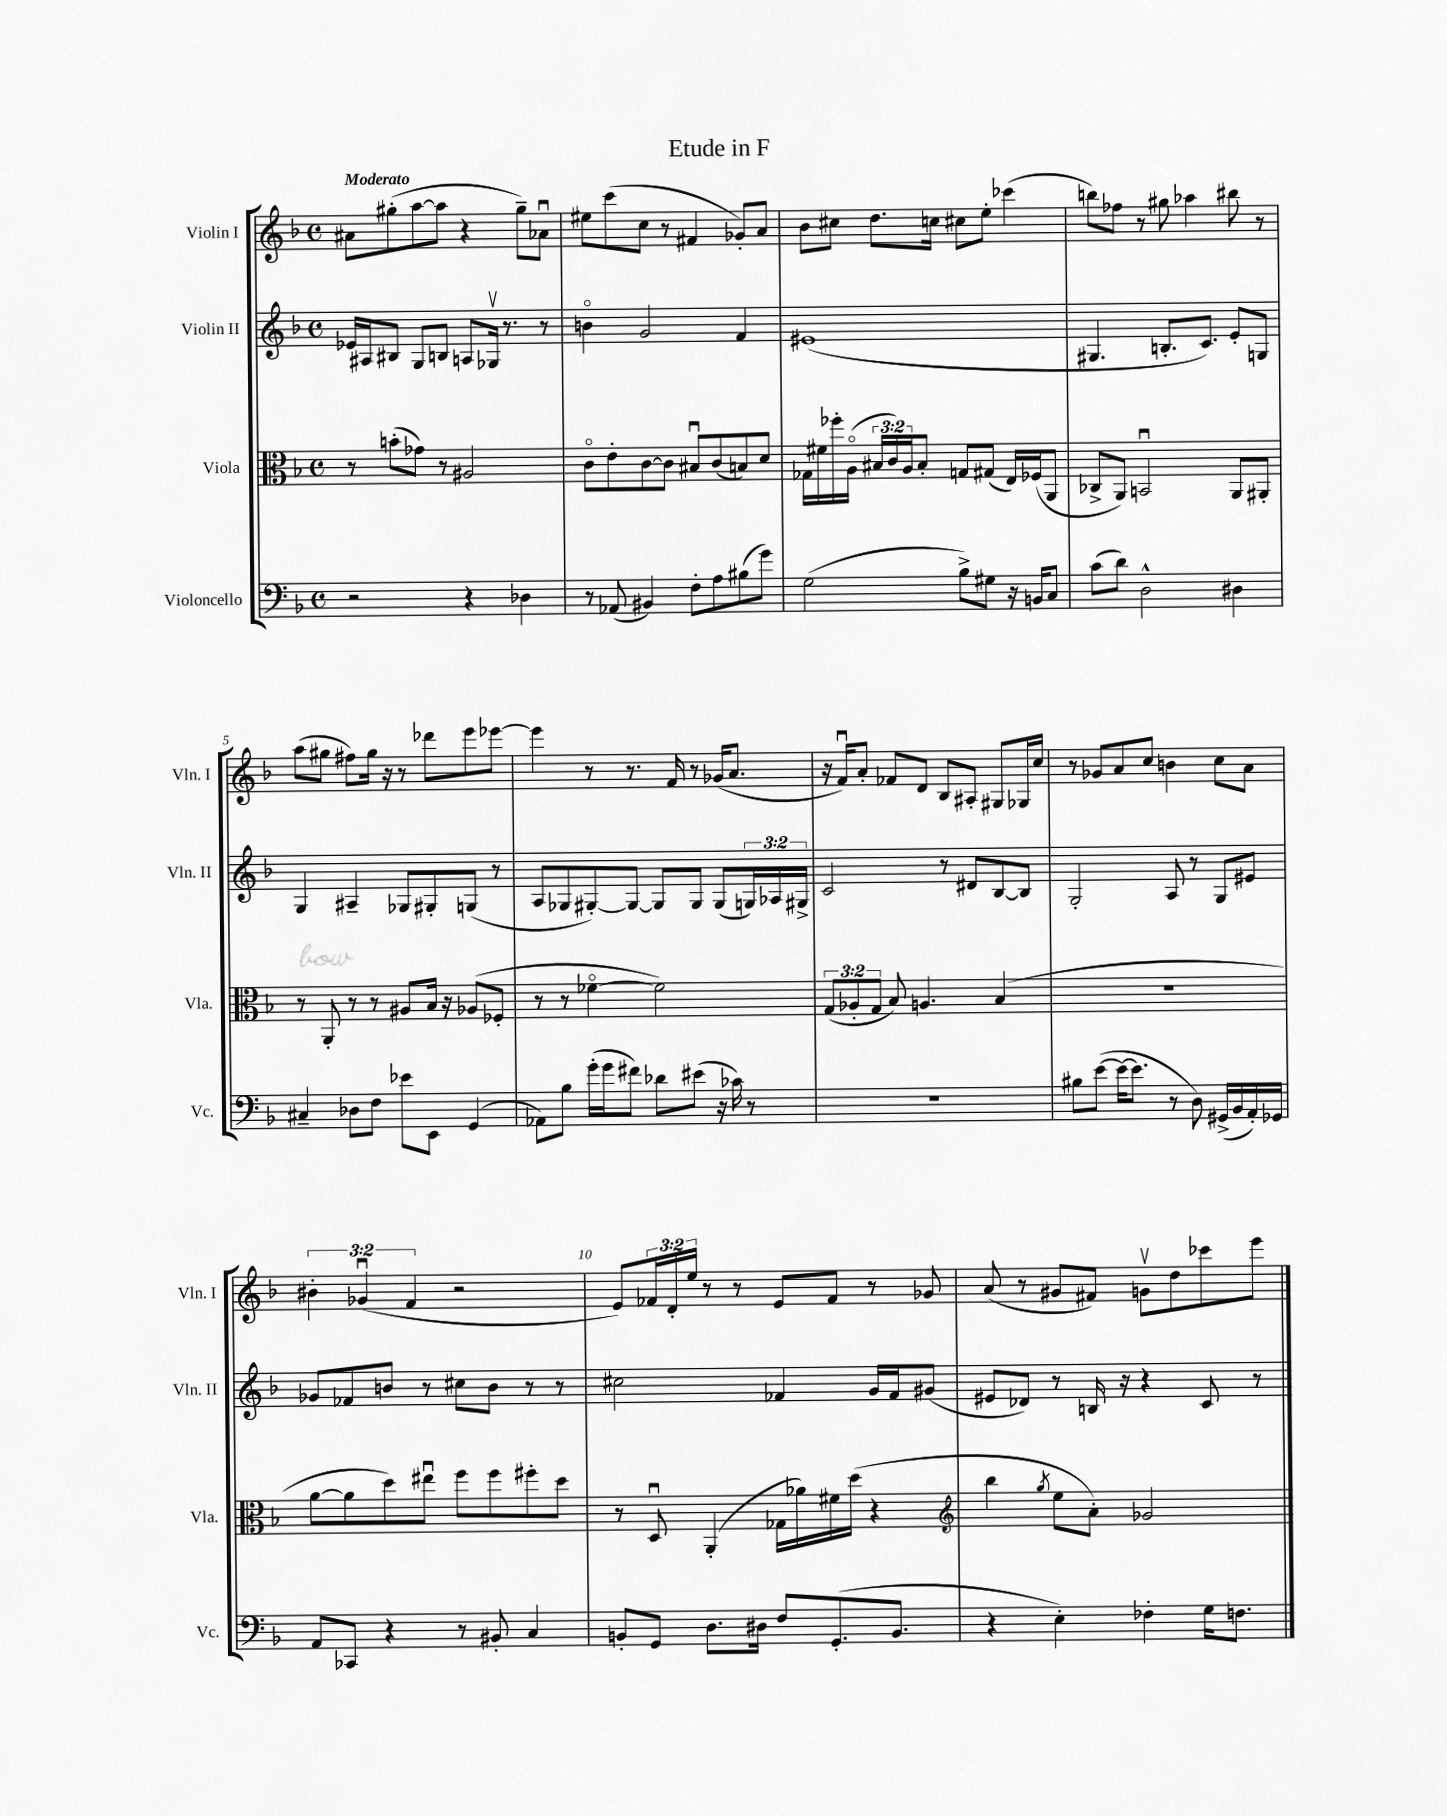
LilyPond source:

\header { title = "Etude in F" }
<<
\new StaffGroup <<
\new Staff = "s0" \with { instrumentName = "Violin I" shortInstrumentName = "Vln. I" } {
    \clef treble \key f \major \defaultTimeSignature \time 4/4 \override Staff.TupletNumber.text = #tuplet-number::calc-fraction-text \tempo "Moderato"
    ais'8 gis''8-.( a''8~ a''8 r4 gis''8--) aes'8\downbow |
    eis''8 c'''8( c''8 r8 fis'4 ges'8-.) a'8 |
    bes'8 cis''8 d''8. c''16 cis''8 e''8-. ces'''4( |
    b''8) fes''8 r8 gis''8 aes''4 bis''8 r8 |
    a''8( gis''8 fis''8) gis''16 r16 r8 des'''8 e'''8 ees'''8~ |
    ees'''4 r8 r8. f'16 r8 ges'16( a'8. |
    r16 f'16\downbow) a'8-. fes'8 d'8 bes8 ais8-. gis8 ges16 c''16 |
    r8 ges'8 a'8 c''8 b'4 c''8 a'8 |
    \tuplet 3/2 { bis'4-. ges'4\downbow( f'4 } r2 |
    e'8) \tuplet 3/2 { fes'16 d'16-. e''16 } r8 r8 e'8 fes'8 r8 ges'8 |
    a'8( r8 gis'8 fis'8) g'8\upbow d''8 ces'''8 e'''8 \bar "|." |
}
\new Staff = "s1" \with { instrumentName = "Violin II" shortInstrumentName = "Vln. II" } {
    \clef treble \key f \major \defaultTimeSignature \time 4/4 \override Staff.TupletNumber.text = #tuplet-number::calc-fraction-text
    ees'16 ais16 bis8 g8 b8 a8 ges16\upbow r8. r8 |
    b'4\flageolet g'2 f'4 |
    eis'1( |
    gis4. b8.-. c'8.) e'8-. g8 |
    g4 ais4-- ges8 gis8-. g8( r8 |
    a8 ges8 gis8~-.) gis8~ gis8 gis8 gis8( \tuplet 3/2 { g16) aes16 gis16-> } |
    c'2 r8 dis'8 bes8~ bes8 |
    g2-. a8 r8 g8 eis'8 |
    ges'8 fes'8 b'8 r8 cis''8 b'8 r8 r8 |
    cis''2 fes'4 g'16 fes'16 gis'8( |
    eis'8 des'8) r8 b16 r16 r4 c'8 r8 \bar "|." |
}
\new Staff = "s2" \with { instrumentName = "Viola" shortInstrumentName = "Vla." } {
    \clef alto \key f \major \defaultTimeSignature \time 4/4 \override Staff.TupletNumber.text = #tuplet-number::calc-fraction-text
    r8 b'8-.( ges'8) r8 ais2 |
    c'8\flageolet e'8-. c'8~ c'8 bis8\downbow c'8( b8) d'8 |
    ges16 fis'16 fes''16-. a16\flageolet( \tuplet 3/2 { bis16 c'16) a16 } bis8-. g8 gis8( e16) fes16( a,8 |
    ces8-> a,8) b,2\downbow a,8 ais,8-. |
    r8 a,8-. r8 r8 ais8 bes16 r16 aes8( fes8-. |
    r8 r8 fes'4~\flageolet fes'2) |
    \tuplet 3/2 { g8( aes8-. g8 } bes8) a4. bes4( |
    R1 |
    a'8~ a'8 d''8) eis''8\downbow f''8 f''8 fis''8-. d''8 |
    r8 d8\downbow a,4-.( ges16 aes'16) fis'16 d''16( r4 |
    \clef treble bes''4 \acciaccatura { g''8 } e''8 a'8-.) ges'2 \bar "|." |
}
\new Staff = "s3" \with { instrumentName = "Violoncello" shortInstrumentName = "Vc." } {
    \clef bass \key f \major \defaultTimeSignature \time 4/4
    r2 r4 des4 |
    r8 aes,8( bis,4) f8-. a8 bis8( g'8) |
    g2( bes8->) gis8 r16 b,16 c8 |
    c'8( d'8) d2-^ dis4 |
    cis4-- des8 f8 ees'8 e,8 g,4( |
    aes,8) bes8 g'16-.( g'16 fis'8) des'8 eis'8( r16 ces'16) r8 |
    R1 |
    bis8 e'8~( e'16~ e'8. r8 d8) gis,16->( bes,16 a,16-.) ges,16 |
    a,8 ces,8 r4 r8 bis,8-. c4 |
    b,8-. g,8 d8. dis16 f8 g,8.-.( b,8. |
    r4 e4-.) fes4-. g16 f8. \bar "|." |
}
>>
>>
\layout { \context { \Score \override BarNumber.break-visibility = ##(#f #t #t) barNumberVisibility = #(every-nth-bar-number-visible 5) } }
